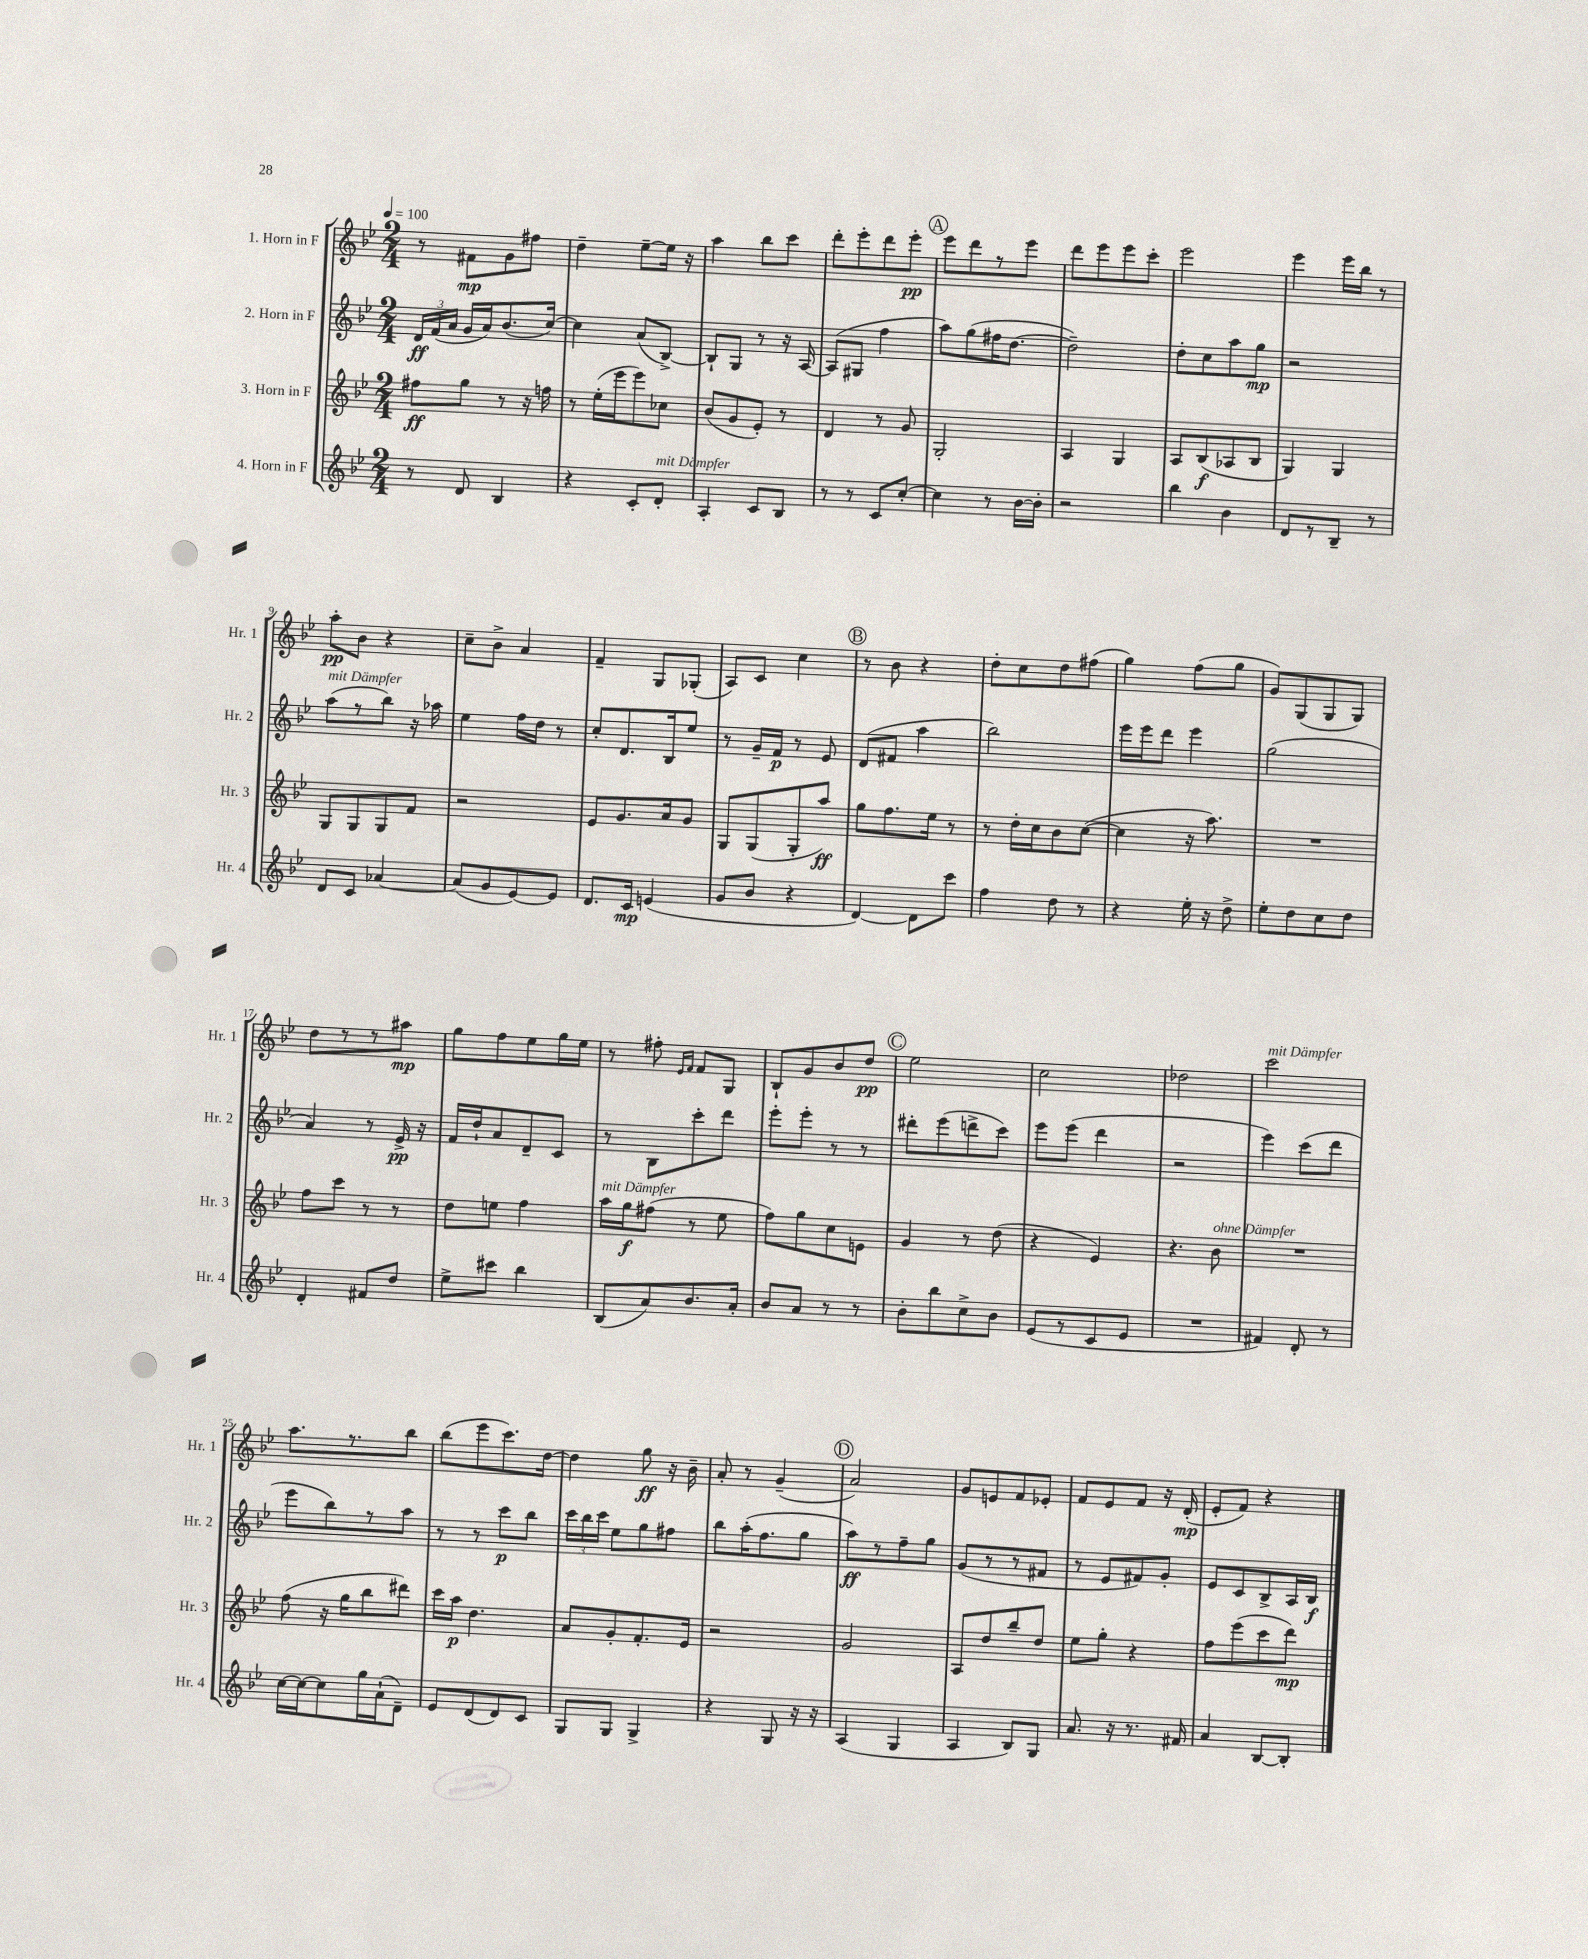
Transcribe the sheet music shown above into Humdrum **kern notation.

**kern	**kern	**kern	**kern
*staff4	*staff3	*staff2	*staff1
*clefG2	*clefG2	*clefG2	*clefG2
*k[b-e-]	*k[b-e-]	*k[b-e-]	*k[b-e-]
*M2/4	*M2/4	*M2/4	*M2/4
*MM100	*MM100	*MM100	*MM100
8r	8ff#\L	24d/LL	8r
.	.	(24f/	.
.	.	24a/JJ	.
8d/	8gg\J	16g/LL	8f#\L
.	.	16a/J)	.
4B-/	8r	(8.b-/	8g\
.	16r	.	8ff#\J
.	16ff\	[16cc/Jk)	.
=	=	=	=
4r	8r	4cc\]	4dd~\
.	(16ee-'\LL	.	.
.	16eee-\J	.	.
8c'/L	8eee-\)	(8a/L	[8ee-~\L
8d'/J	8cc-\J	[8B-^/J)	16ee-\]Jk
.	.	.	16r
=	=	=	=
4A'/	(8b-/L	8B-`/]L	4aa\
.	8g/	8G/J	.
8c/L	8e-'/J)	8r	8bb-\L
8B-/J	8r	16r	8ccc\J
.	.	[16A/	.
=	=	=	=
8r	4d/	(8A/]L	8ddd'\L
8r	.	8G#/J	8eee-'\
8c/L	8r	4ff\	8ddd\
[8cc'/J	8g/	.	8eee-'\J
=	=	=	=
4cc\]	2G'/	8aa\L)	8eee-\L
.	.	(8gg\	8ddd\
8r	.	16ff#\K	8r
.	.	[8.dd\J	.
[16b-\LL	.	.	8eee-\J
16b-'\]JJ	.	.	.
=	=	=	=
2r	4A/	2dd~\])	8ddd\L
.	.	.	8eee-\
.	4G/	.	8eee-\
.	.	.	8ccc'\J
=	=	=	=
4bb-\	8A/L	8dd'\L	2eee-\
.	(8B-/	8cc\	.
4b-\	8A-/	8aa\	.
.	8B-/J	8gg\J	.
=	=	=	=
8d/L	4G/)	2r	4eee-\
8r	.	.	.
8B-~/J	4G/	.	16eee-\LL
.	.	.	16bb-\JJ
8r	.	.	8r
=	=	=	=
8d/L	8G/L	(8aa\L	8aa'\L
8c/J	8G/	8r	8b-\J
[4a-/	8G/	8bb-\J)	4r
.	8f/J	16r	.
.	.	16aa-\	.
=	=	=	=
(8a-/]L	2r	4ee-\	8cc~\L
8g/	.	.	8b-^\J
[8e-/)	.	16ff\LL	4a/
.	.	16dd\JJ	.
8e-/]J	.	8r	.
=	=	=	=
8.d/L	8e-/L	8cc'/L	4f~/
.	8.g/	8.d/	.
16c/Jk	.	.	.
(4e/	.	.	8G/L
.	16a/k	16B-/k	.
.	8g/J	8ee-/J	(8G-'/J
=	=	=	=
8g/L	8G/L	8r	8A/L)
8b-/J	(8G/	16g~/LL	8c/J
.	.	16f/JJ	.
4r	8G'/	8r	4cc\
.	8aa/J)	8e-/	.
=	=	=	=
[4d/)	8gg\L	(8d/L	8r
.	8.ff\	8f#/J	8b-\
8d\]L	.	4aa\	4r
.	16ee-\Jk	.	.
8ccc\J	8r	.	.
=	=	=	=
4ff\	8r	2bb-\)	8dd'\L
.	16dd'\LL	.	8cc\
.	16cc\J	.	.
8dd\	8b-\	.	8dd\
8r	([8cc\J	.	(8ff#\J
=	=	=	=
4r	4cc\]	16eee-\LL	4gg\)
.	.	16eee-\J	.
.	.	8ddd\J	.
16ee-'\	16r	4eee-\	(8ff\L
16r	8.aa\)	.	.
8dd^\	.	.	8gg\J
=	=	=	=
8ee-'\L	2r	(2gg\	8g/L)
8dd\	.	.	(8G/
8cc\	.	.	8G/
8dd\J	.	.	8G/J)
=	=	=	=
4d'/	8ff\L	4a/)	8dd\L
.	8ccc\J	.	8r
8f#/L	8r	8r	8r
8dd/J	8r	16e-^/	8aa#\J
.	.	16r	.
=	=	=	=
8ee-^\L	8dd\L	16f/LL	8gg\L
.	.	16dd`/J	.
8ccc#\J	8ee\J	8a/	8ff\
4bb-\	4ff\	8d~/	8ee-\
.	.	8c/J	16gg\L
.	.	.	16ee-\JJ
=	=	=	=
(8B-/L	16aa\LL	8r	8r
.	16gg\J	.	.
8a/)	(8ff#\J	8B-\L	8ff#'\
.	.	.	16qqe-/LL
.	.	.	16qqf/JJ
8.b-/	8r	8ccc'\	8f/L
.	8ee-\	8ddd\J	8G/J
16a'/Jk	.	.	.
=	=	=	=
8b-/L	8ff\L)	8eee-'\L	8B-`/L
8a/J	8gg\	8eee-'\J	8g/
8r	8cc\	8r	8b-/
8r	8e\J	8r	8dd/J
=	=	=	=
8b-'\L	4g/	8ddd#'\L	2ee-\
8bb-\	.	(8eee-\	.
8cc^\	8r	8ddd^\	.
8b-\J	(8dd\	8ccc\J)	.
=	=	=	=
(8e-/L	4r	8eee-\L	2cc\
8r	.	(8eee-\J	.
8c/	4e-/)	4ddd\	.
8e-/J	.	.	.
=	=	=	=
2r	4.r	2r	2dd-\
.	8b-\	.	.
=	=	=	=
4f#/)	2r	4eee-\)	2ccc\
8d'/	.	(8ccc\L	.
8r	.	8ddd\J	.
=	=	=	=
[16cc\LL	(8ff\	8eee-\L	8.aa\L
16cc\_J	.	.	.
8cc\]	16r	8bb-\)	.
.	16gg\LK	.	8.r
16gg\L	8bb-\	8r	.
(16a`\J	.	.	.
8d~\J)	8ddd#\J)	8aa\J	8bb-\J
=	=	=	=
8e-/L	16ccc\LL	8r	(8bb-\L
.	16aa\JJ	.	.
(8d/	4.dd\	8r	8eee-\
8d/)	.	8ccc\L	8.ccc\)
8c/J	.	8bb-\J	.
.	.	.	[16dd\Jk
=	=	=	=
8G/L	8a/L	24ccc\LL	4dd\]
.	.	24bb-\	.
.	.	24ccc\JJ	.
8G/J	8g'/	8ee-\L	.
4G^/	8.f'/	8gg\	8gg\
.	.	8ff#\J	16r
.	16e-/Jk	.	16b-~\
=	=	=	=
4r	2r	8bb-\L	8a'/
.	.	(16aa'\K	8r
.	.	8.ff\	.
8G/	.	.	(4g~/
16r	.	8gg\J	.
16r	.	.	.
=	=	=	=
(4A/	2g/	8aa\L)	2a/)
.	.	8r	.
4G/	.	8ff~\	.
.	.	8gg\J	.
=	=	=	=
4A/	8A/L	(8g/L	8g/L
.	8dd/	8r	8e/
8B-/L)	8bb-~/	8r	8f/
8G/J	8dd/J	8f#/J	8e-'/J
=	=	=	=
8.a/	8ee-\L	8r	8f/L
.	8gg'\J	8e-/L	8e-/
16r	.	.	.
8.r	4r	8f#/)	8f/J
.	.	8g'/J	16r
16f#/	.	.	(16d'/
=	=	=	=
4a/	8ff\L	8e-/L	8e-'/L
.	(8eee-\	8c/	8f/J)
[8B-/L	8ccc\	8B-^/	4r
8B-'/]J	8ddd\J)	16A/L	.
.	.	16B-/JJ	.
==	==	==	==
*-	*-	*-	*-
